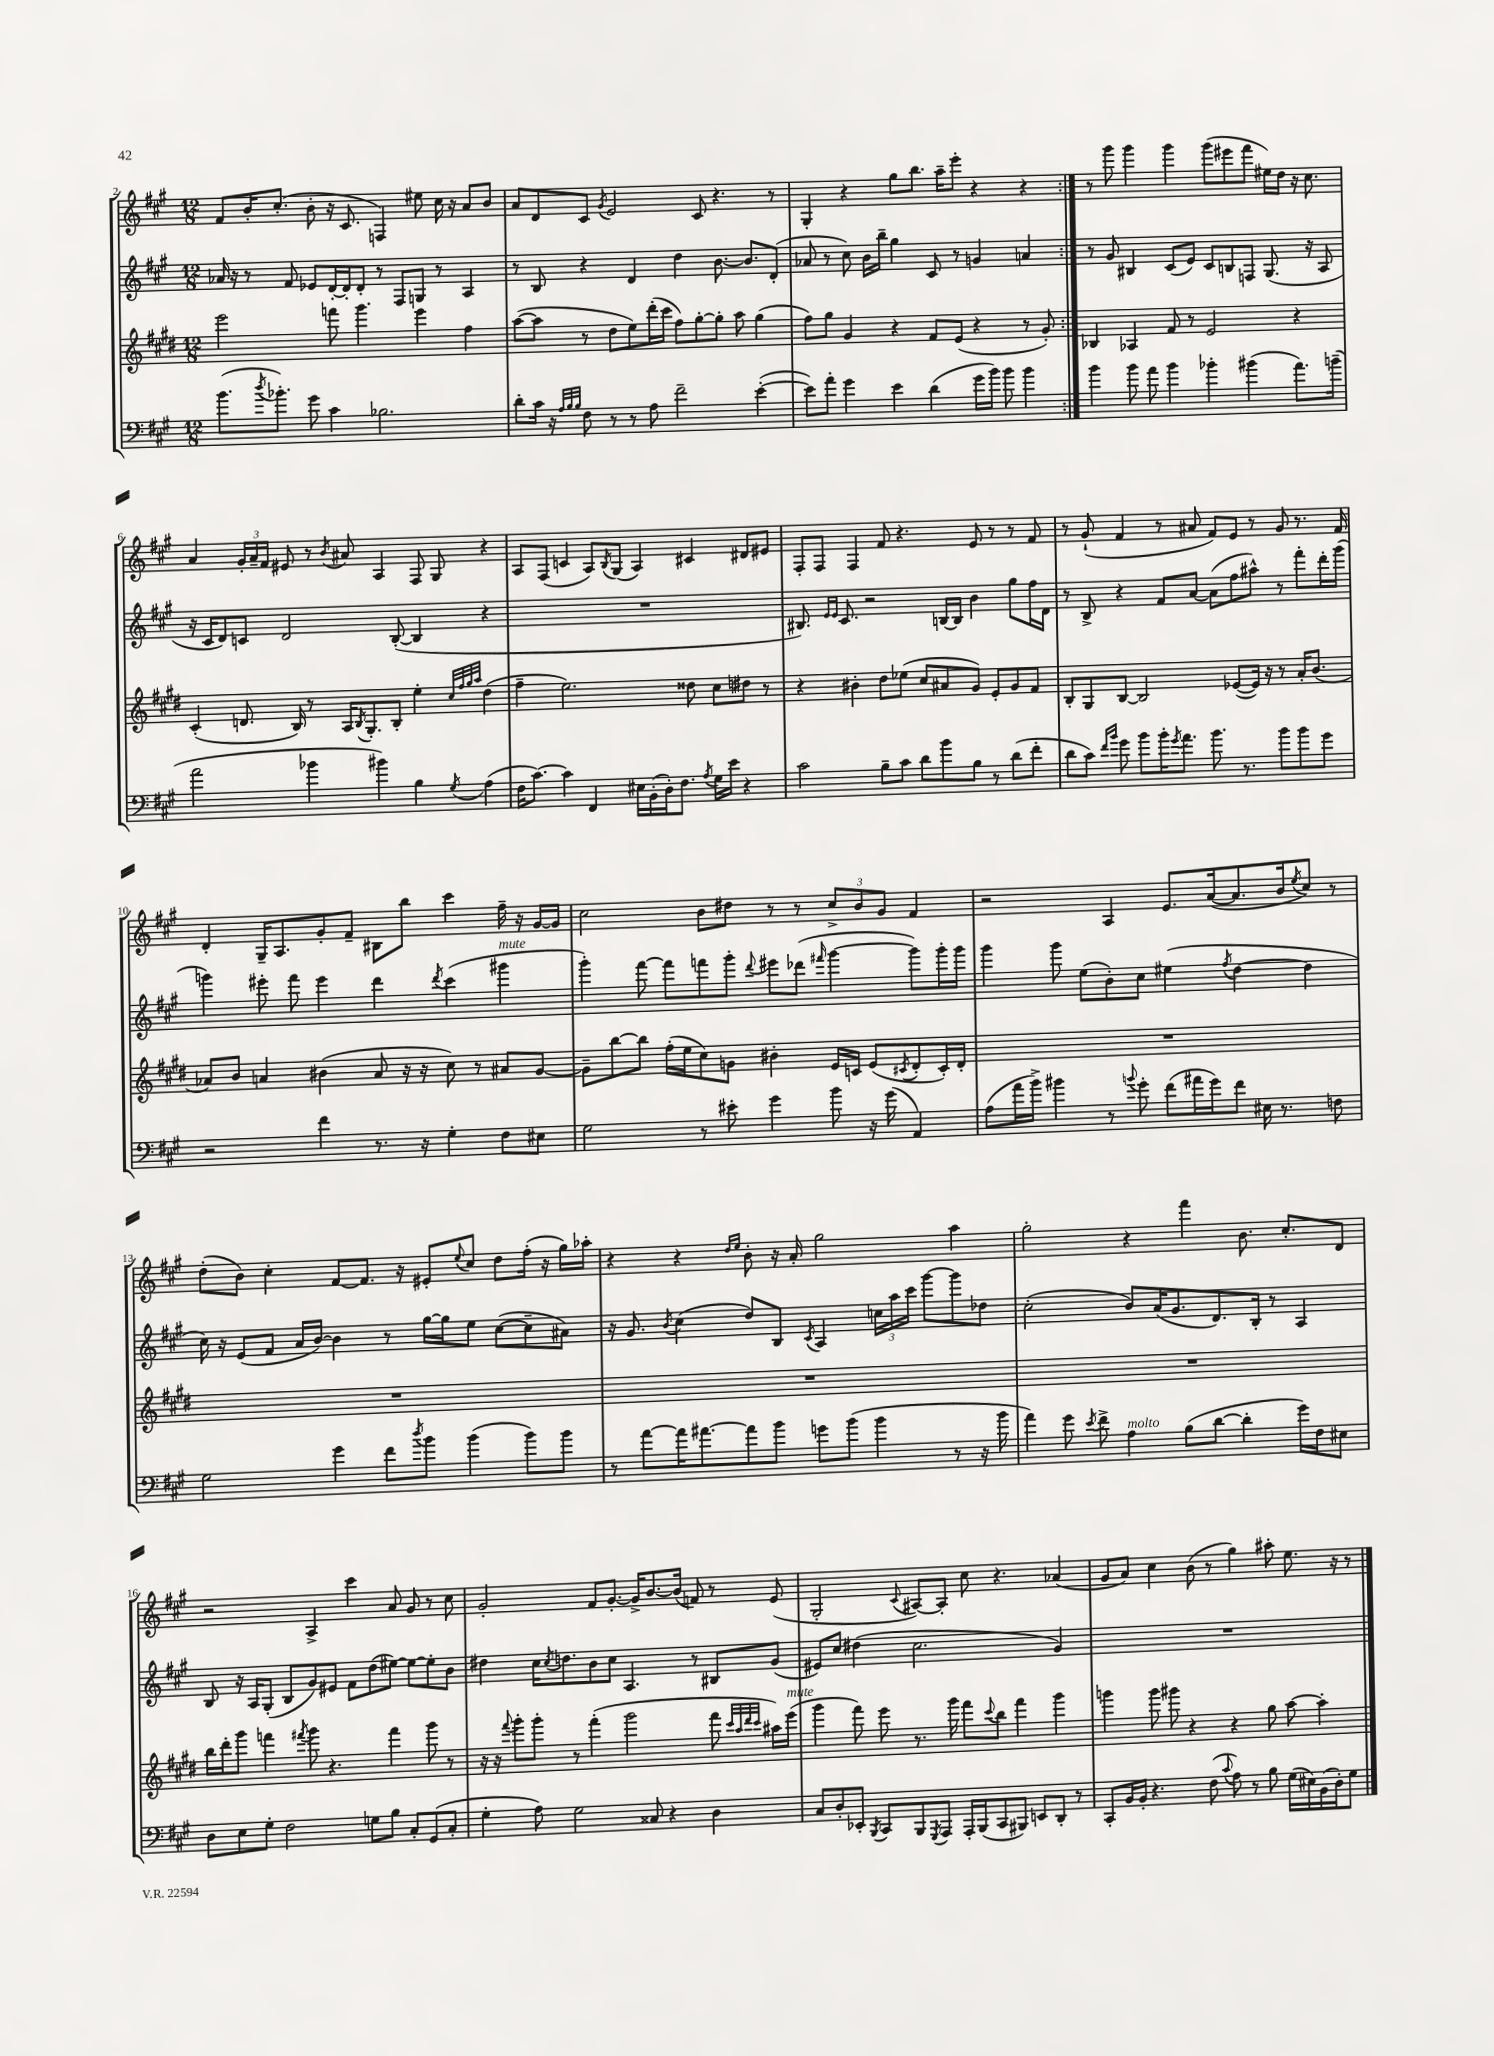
<<
\new StaffGroup <<
\new Staff = "s0" {
    \clef treble \key a \major \numericTimeSignature \time 12/8
    \repeat volta 2 { fis'8 b'16-. cis''8.-.( b'8-. r16 cis'8. f4) eis''8 cis''16 r16 a'8 b'8 |
    a'8 d'8 cis'8 \acciaccatura { gis'8 } e'2 cis'8 r4. r8 |
    gis4-. r4 gis''8 b''8. a''16-- e'''8-. r4 r4 | }
    r8 gis'''8 gis'''4 gis'''4 gis'''8( eis'''8 fis'''8 eis''16) d''16 r16 cis''8. |
    a'4 \tuplet 3/2 { gis'16-. a'16-- fis'16 } eis'8 r8 \acciaccatura { b'8 } ais'8 a4 fis8 gis8 r4 |
    a8 fis8( c'4 a8) \acciaccatura { b8 } gis8( a4) cis'4 dis'8 eis'8 |
    fis8-. fis8 fis4 fis'8 r4. e'8 r8 r8 fis'8 |
    r8 gis'8-!( fis'4 r8 ais'8 fis'8) e'8 r8 gis'8 r8. fis'16 |
    d'4-. gis16-- a8. gis'8-. fis'8-- bis8 b''8 cis'''4 fis''16-- r16 gis'16~ gis'16 |
    cis''2 b'8 dis''8 r8 r8 \tuplet 3/2 { cis''8-> b'8 gis'8 } fis'4 |
    r2 a4 e'8. a'16~( a'8. b'16 \acciaccatura { e''8 } cis''8) r8 |
    d''8-.( b'8) cis''4-. fis'8~ fis'8. r16 eis'8-. \appoggiatura { e''8 } cis''8 d''8 fis''16-.( r16 gis''16) aes''16-. |
    r4 r4 \grace { d''16 e''16 } b'8-. r16 a'16-. gis''2 a''4 |
    gis''2-. r4 fis'''4 b'8. cis''8.-. d'8 |
    r2 a4-> cis'''4 a'8 gis'8 r8 cis''8 |
    gis'2-. fis'8 gis'8.~-. gis'16-> b'8.~ b'16( f'8) r8 e'8( |
    gis2-. \appoggiatura { cis'8 } ais8~) ais8-. cis''8 r4. aes'4( |
    gis'8 a'8) cis''4 b'8( r8 gis''4) ais''8-. e''8. r16 r8 \bar "|." |
}
\new Staff = "s1" {
    \clef treble \key a \major \numericTimeSignature \time 12/8
    \repeat volta 2 { aes'16 r16 r8 fis'8 ees'8 d'16~-. d'16-. d'8-. r8 fis8 g8 r8 a4 |
    r8 b8 r4 d'4 d''4 b'8.~ b'8. d'8-.( |
    aes'8 r8 cis''8) b'16 b''16-- gis''4 cis'8 r8 g'4 a'4 | }
    r8 gis'8 bis4 cis'8( e'8) cis'8 b8 f8 gis8.( r16 a8 |
    r16 cis'16 d'8) c'8 d'2 b8~-.( b4 r4 |
    R1. |
    bis8.) \grace { e'16 e'16 } cis'8. r2 b16~ b16 b'4 gis''8 fis''16 d'16 |
    r8 b8-> r4 fis'8 a'8~ a'8( fis''8 ais''8-^) r8 fis'''8-. d'''16-. gis'''16( |
    g'''4) eis'''8-. fis'''8 eis'''4 d'''4 \acciaccatura { d'''8 } cis'''4( gis'''4^\markup { \italic "mute" } |
    gis'''4-.) fis'''8~ fis'''8 f'''8 gis'''8-. \appoggiatura { d'''8 } eis'''8 des'''8( \grace { fis'''16 } gis'''4~ gis'''8) gis'''16-. gis'''16 |
    gis'''4 gis'''8 e''8( b'8-.) cis''8 eis''4( \acciaccatura { fis''8 } d''4~ d''4 |
    cis''16) r16 e'8( fis'8 a'16 b'16~) b'4 r8 gis''16~ gis''16 e''8 cis''8~( cis''8-- ais'8) |
    r16 gis'8. \acciaccatura { b'8 } cis''4( d''8) b8 \acciaccatura { cis'8 } a4 \tuplet 3/2 { c''16 a''16 cis'''16 } gis'''8~ gis'''8 des''8 |
    cis''2-.( b'8) a'16( gis'8. d'8.) b16-. r8 a4 |
    b8 r16 a16 gis8-.( b8 gis'8) eis'8 fis'8 d''8( eis''8~) eis''8~ eis''8-. b'8 |
    dis''4 cis''16 \acciaccatura { cis''8 } d''8. b'8 cis''8 a4. r8 bis8 gis'8( |
    eis'8) cis''8 dis''4( cis''2. gis'4) |
    R1. \bar "|." |
}
\new Staff = "s2" {
    \clef treble \key e \major \numericTimeSignature \time 12/8
    \repeat volta 2 { e'''2 f'''8 gis'''4. e'''4 fis''4 |
    a''8~( a''8 r8 dis''8 e''8) dis'''16-.( cis'''16 fis''8) gis''8~-. gis''8-. a''8 gis''4( |
    fis''8) gis''8 gis'4 r4 fis'8 e'8( r4 r8 gis'8-.) | }
    bes4 aes4 fis'8 r8 e'2 r4 |
    cis'4-.( d'8. b16) r8 a16 \acciaccatura { b8 } gis8.-. b8-. e''4-. \grace { cis''32 fis''32 gis''32 a''32 } dis''4( |
    fis''4-- e''2.) disis''8 cis''8 dis''8 r8 |
    r4 bis'4-. dis''8 ees''8( cis''8 ais'8 gis'8) e'8-. gis'8 fis'8 |
    b8-. gis8 b8~ b2 ees'8~( ees'16) r16 r8 a'16-. b'8.( |
    aes'8) b'8 a'4 bis'4( a'8 r16 r16 cis''8) r8 ais'8 gis'8~ |
    gis'8-- b''8~ b''8 fis''16-.( e''16 cis''8) g'8 bis'4-. e'16 c'16 e'8( \acciaccatura { cis'8 } dis'8-. cis'16-.) dis'16-. |
    R1. |
    R1. |
    R1. |
    R1. |
    b''16 dis'''16-. gis'''8 f'''4 \acciaccatura { fis'''8 } gis'''8 r4. fis'''4 gis'''8 r8 |
    r16 r16 \appoggiatura { fis'''8 } gis'''8-. gis'''8-. r8 fis'''4-.( gis'''2 fis'''8 \grace { cis'''32 a''32 dis'''32 cis'''32 } ais''16) e'''16^\markup { \italic "mute" }( |
    gis'''4 fis'''8) e'''8 r8. gis'''16 fis'''8 \appoggiatura { cis'''8 } b''8 fis'''4 gis'''4 |
    g'''4 g'''8 gis'''8 r4 r4 gis''8 a''8~ a''4-. \bar "|." |
}
\new Staff = "s3" {
    \clef bass \key a \major \numericTimeSignature \time 12/8
    \repeat volta 2 { b'8.( \acciaccatura { d''8 } bes'8.-.) gis'8 cis'4 bes2. |
    d'8-. cis'16 r16 \grace { a32 b32 b32 } fis8 r8 r8 a8 fis'2-- e'4~-.( |
    e'8) a'8-. gis'4 e'4 d'4( gis'16 b'16) b'8 b'4 | }
    b'4 b'8 a'8 b'4 bes'4-. bis'4( a'8.) b'16--( |
    a'2 bes'4 bis'4) b4 \acciaccatura { gis8 } a4( |
    fis16 cis'8.~) cis'4 fis,4 eis16 b,16-.( d16-.) fis8. \acciaccatura { a8 } gis16 e'16 r4 |
    cis'2 b8-- cis'8 d'8 b'8 b8 r8 d'8( fis'8-. |
    d'8 cis'8) \grace { fis'16 b'16 } gis'8 b'8 b'16-. \acciaccatura { gis'8 } a'8. b'8. r8. b'8 b'8 gis'8 |
    r2 fis'4 r8. r16 gis4-. fis8 eis8 |
    gis2 r8 eis'8-. gis'4 b'8 r16 gis'16( a,4) |
    a8( a'16 b'16->) bis'4 r8 \appoggiatura { b'8 } gis'8-. fis'8( ais'16 gis'16) fis'8 eis16 r8. f8 |
    gis2 gis'4 fis'8 \acciaccatura { d''8 } b'8 b'4( b'8) b'8 |
    r8 a'8~ a'16 ais'8.~ ais'8 b'8 g'8 b'8( b'4 r8 r16 b'16 |
    a'4) gis'8 \acciaccatura { e'8 } fis'8-> a4^\markup { \italic "molto" } b8( d'8~ d'4-. gis'16) fis16 eis8 |
    d8 e8 gis8-. fis2 g8 b8 cis8-. gis,8( cis8-. |
    gis4-. a8) gis2 cisis8 r4 d4 |
    cis8 d8-. ees,8-. \acciaccatura { b,,8 } cis,8 b,,8 \acciaccatura { gis,,8 } a,,8 a,,16-. b,,16( cis,8 bis,,8) e,8 d,8-. r8 |
    cis,8-. b,16 b,16-. r4. fis8( \appoggiatura { cis'8 } a8) r8 b8 gis16( eis16) b,16( d16-.) gis8 \bar "|." |
}
>>
>>
\layout { \context { \Score currentBarNumber = #2 } }
